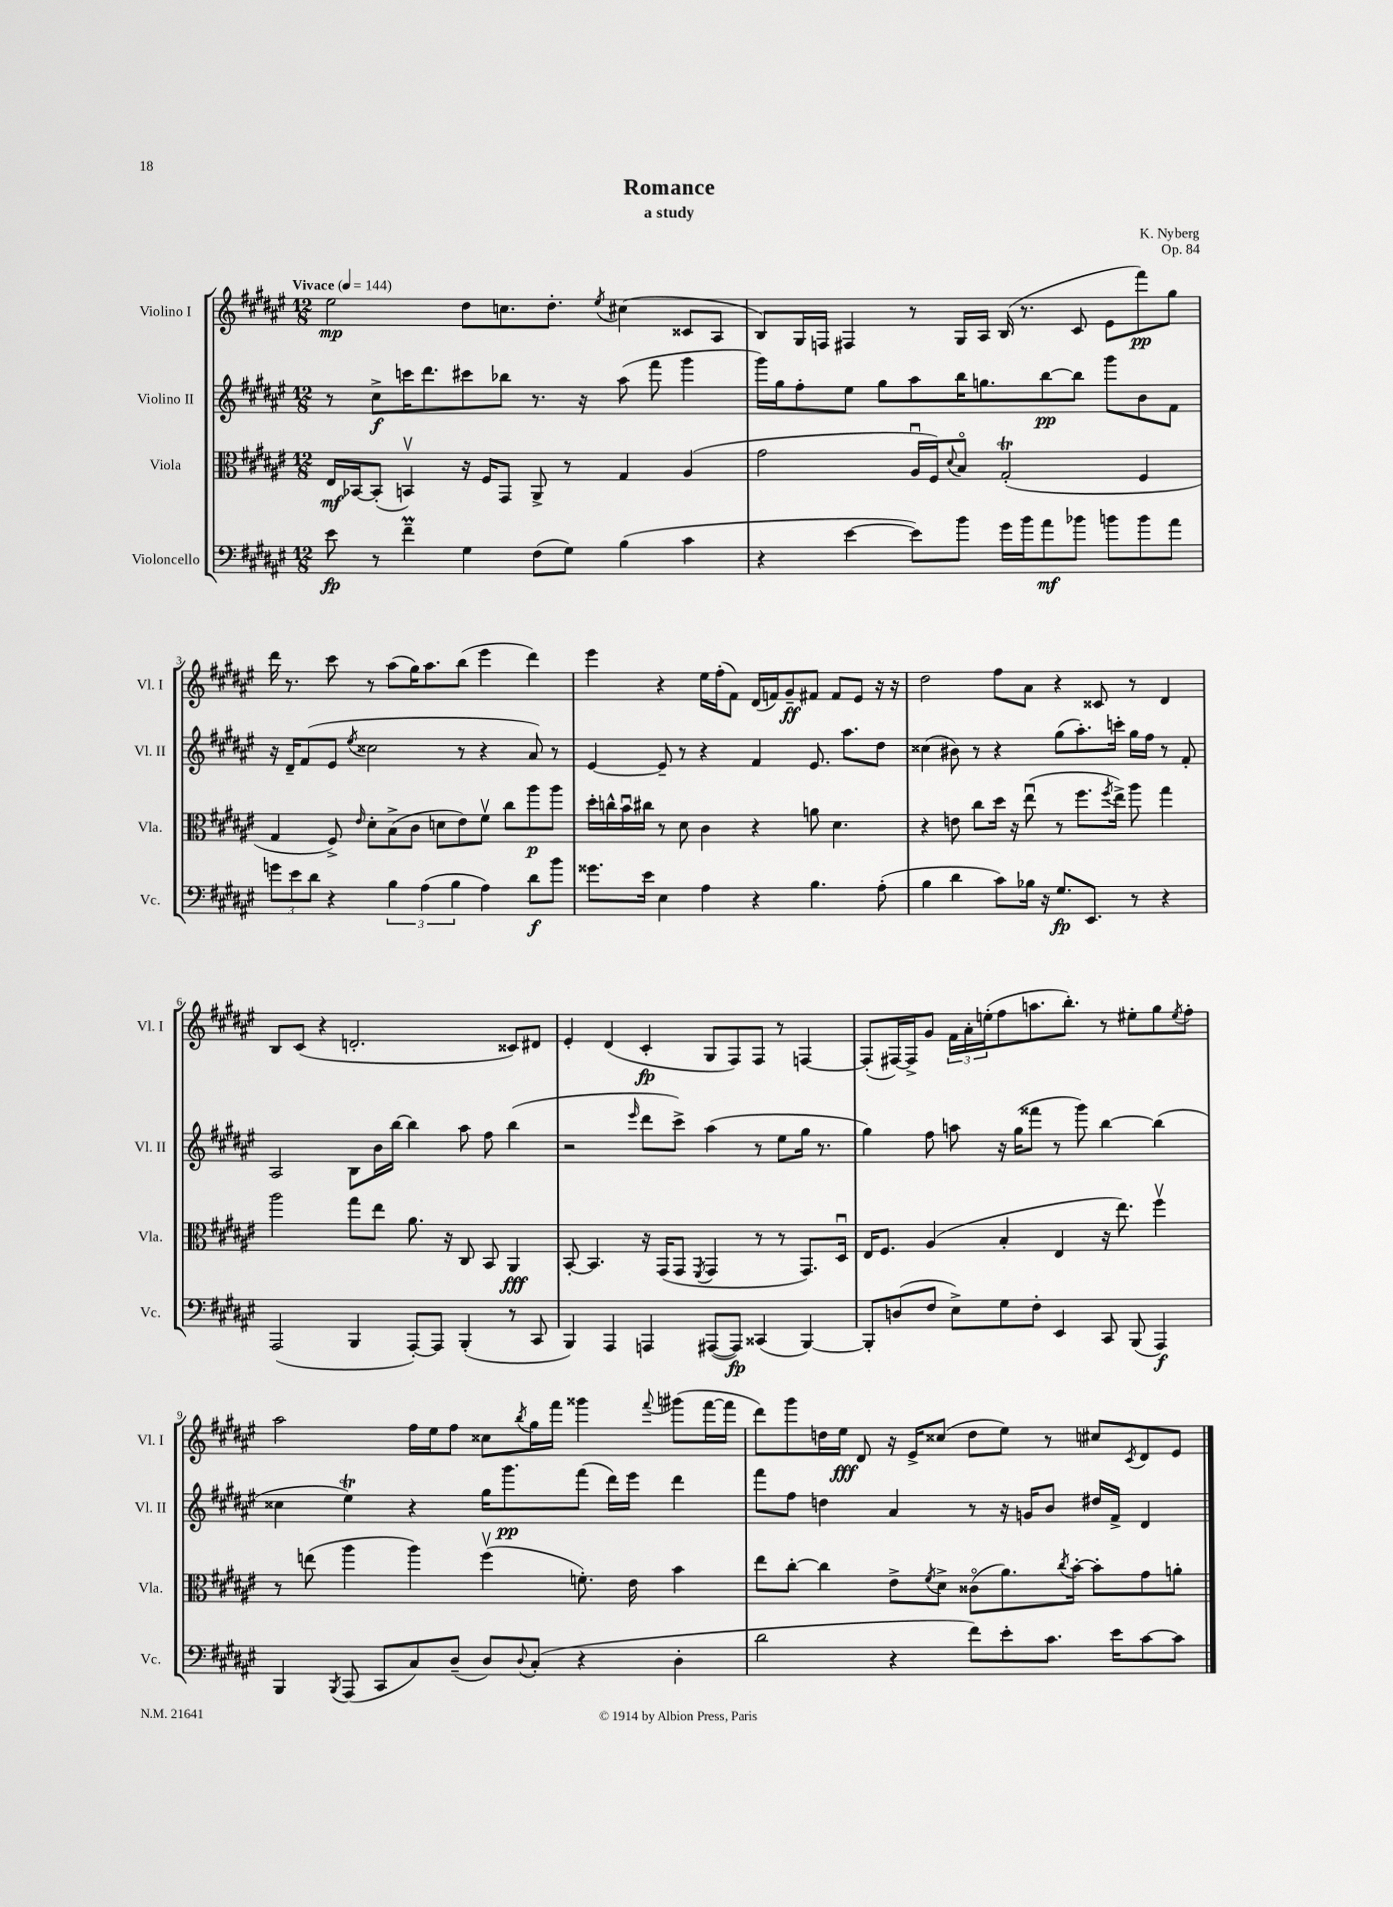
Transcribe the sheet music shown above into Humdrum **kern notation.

**kern	**kern	**kern	**kern
*staff4	*staff3	*staff2	*staff1
*clefF4	*clefC3	*clefG2	*clefG2
*k[f#c#g#d#a#e#]	*k[f#c#g#d#a#e#]	*k[f#c#g#d#a#e#]	*k[f#c#g#d#a#e#]
*M12/8	*M12/8	*M12/8	*M12/8
*MM144	*MM144	*MM144	*MM144
8e#	16E#	8r	2ee#
.	[16BB-	.	.
8r	(8BB-']	8cc#^	.
4f#~	4BBv)	16ccc	.
.	.	8.ddd#	.
4G#	16r	8ccc#	8dd#
.	16F#	.	.
.	8GG#	8bb-	8.cc
(8F#	8AA#^	8.r	.
.	.	.	8.dd#'
8G#)	8r	.	.
.	.	16r	.
.	.	.	8qee#
(4B	4G#	(8aa#	(4cc#
.	.	8fff#	.
4c#	(4A#	4ggg#	8c##
.	.	.	8A#
=	=	=	=
4r	2g#	16ggg#)	8B)
.	.	16gg#	.
.	.	8ff#'	16G#
.	.	.	16F
[4e#	.	8ee#	4F#
.	.	8gg#	.
8e#])	16A#u	8aa#	8r
.	16F#)	.	.
.	8qqd#	.	.
8b	8Bo	16bb	16G#
.	.	8.gg	16A#
16g#	(2G#'	.	(16B
16b	.	.	8.r
8a#	.	[8bb	.
8b-	.	8bb]	8c#
8b	.	8ggg#	8e#
8b	4F#	8b	8fff#)
8a#	.	8f#	8gg#
=	=	=	=
12g	4G#	16r	16ddd#
.	.	16d#~	8.r
12e#	.	.	.
.	.	(8f#	.
12d#	.	.	.
4r	8F#^)	8e#	8ccc#
.	16qqe#	8qee#	.
.	8d#'	2cc##	8r
6B	(8B^	.	(8aa#
.	8c#	.	16gg#)
(6A#	.	.	.
.	.	.	8.aa#
.	8d	.	.
6B	.	.	.
.	8e#)	8r	(8bb
4A#)	8f#v	4r	4eee#
.	8cc#	.	.
8d#	8aa#	8a#)	4ddd#)
8b	8aa#	8r	.
=	=	=	=
8.g##	16dd#'	[4e#	4eee#
.	16cc^^	.	.
.	16bu	.	.
16e#	16cc#	.	.
4E#	8r	8e#~]	4r
.	8d#	8r	.
4A#	4c#	4r	16ee#
.	.	.	(16ff#'
.	.	.	8f#)
4r	4r	4f#	(16d#
.	.	.	16f)
.	.	.	8g#~
4.B	8a	8.e#	8f#
.	4.d#	.	8f#
.	.	8.aa#	.
.	.	.	8e#
(8A#'	.	8dd#	16r
.	.	.	16r
=	=	=	=
4B	4r	(4cc##	2dd#
4d#	8e	8b#)	.
.	8cc#	8r	.
8c#)	16dd#	4r	8ff#
.	16r	.	.
16B-	(8ee#u	.	8a#
16r	.	.	.
8.G#	8r	(8gg#	4r
.	8.ff#	8.aa#')	.
8.EE#	.	.	.
.	.	.	8c##
.	8qff#	.	.
.	16ee#^)	16ccc'	.
8r	8aa#	16gg#	8r
.	.	16ff#	.
4r	4gg#	8r	4d#
.	.	8f#'	.
=	=	=	=
(2AAA#	2aa#	2A#	8B
.	.	.	(8c#
.	.	.	4r
4BBB	8gg#	8B	2.d'
.	8ee#	16b	.
.	.	[16bb	.
[8AAA#')	8.a#	4bb]	.
8AAA#]	.	.	.
.	16r	.	.
(4BBB'	8C#	8aa#	.
.	8BB	8ff#	.
8r	4AA#	(4bb	8c##)
8CC#	.	.	8d#
=	=	=	=
4BBB)	[8BB'	2r	4e#'
.	4.BB]	.	.
4AAA#	.	.	(4d#
.	.	16qqeee#	.
4AAA	16r	8ddd#	4c#'
.	(16GG#	.	.
.	8GG#	8ccc#^)	.
.	8qFF#	.	.
([8AAA#	4GG#	(4aa#	8G#
8AAA#])	.	.	8F#)
(4CC##	8r	8r	8F#
.	8r	8ee#	8r
[4BBB)	8.GG#)	16gg#	[4F
.	.	8.r	.
.	16D#u	.	.
=	=	=	=
8BBB']	16E#	4gg#)	(8F']
.	8.F#	.	.
(8D	.	.	[16F#)
.	.	.	16F#^]
8F#	(4A#	8ff#	8g#
8E#^)	.	8aa	24f#
.	.	.	24a#'
.	.	.	(24ee'
8G#	4B'	16r	8ff#
.	.	(16gg#	.
8F#'	.	8fff##	8.aa
4EE#	4E#	8r	.
.	.	.	8.bb')
.	.	8ggg#)	.
8CC#	16r	[4bb	8r
.	8.ee#)	.	.
(8BBB	.	.	8ee#'
4AAA#)	4ff#v	(4bb]	8gg#
.	.	.	8qee#
.	.	.	8ff#'
=	=	=	=
4BBB	8r	4cc##	2aa#
.	(8ee	.	.
8qBBB	.	.	.
(8AAA#	4aa#	4ee#)	.
8CC#	.	.	.
8C#)	4aa#)	4r	16ff#
.	.	.	16ee#
(8D#~	.	.	8ff#
8D#)	(4ff#v	16gg#	8cc##
.	.	8.ggg#	.
8qqD#	.	.	8qbb
(8C#'	.	.	16gg#
.	.	.	16fff#
4r	8.f')	(8fff#	4ggg##
.	.	16ddd#)	.
.	16e#	16eee#	.
.	.	.	8qqfff#
4D#'	4b	4ddd#	(8ggg#
.	.	.	[16fff#
.	.	.	16fff#]
=	=	=	=
2d#	8ee#	8fff#	8ddd#)
.	[8cc#'	8ff#	8ggg#
.	4cc#]	4dd	16dd
.	.	.	16ee#
.	.	.	8d#
4r	8e#^	4a#	16r
.	.	.	16e#^
.	8qf#	.	.
.	8d#^	.	(8cc##
8f#)	(8c##o	8r	8dd
8e#'	8.a#)	16r	8ee#)
.	.	16g	.
8.c#	.	8b	8r
.	8qcc#	.	.
.	[16b'	.	.
.	8b']	16dd#	8cc#
16e#	.	16f#^	.
.	.	.	8qc#
[8c#	8g#	4d#	8d#
8c#]	8a'	.	8e#
==	==	==	==
*-	*-	*-	*-
